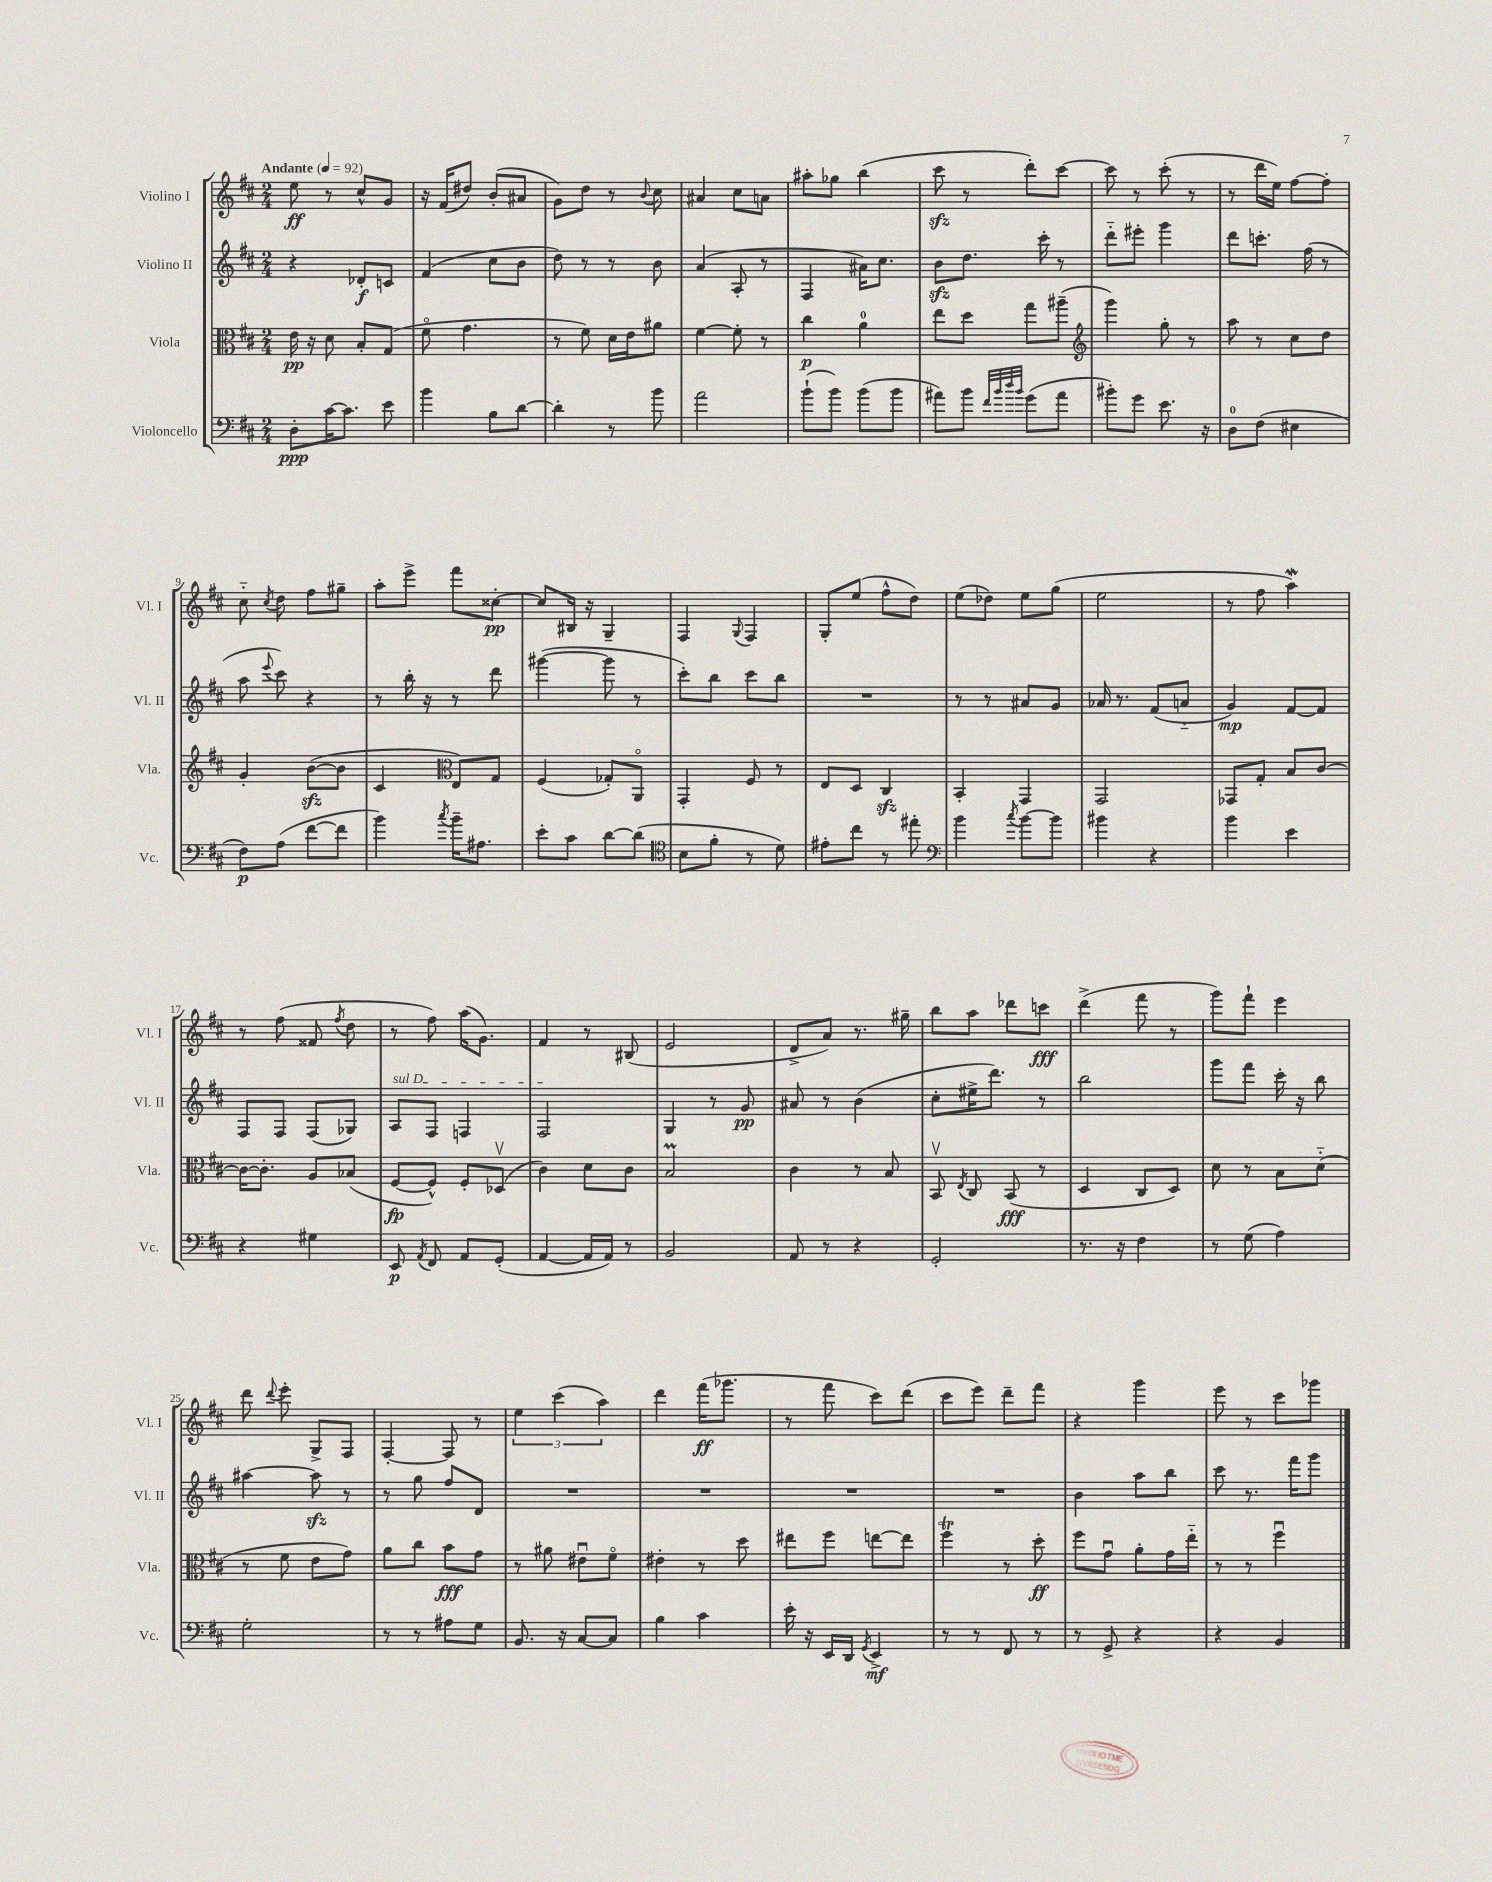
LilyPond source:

<<
\new StaffGroup <<
\new Staff = "s0" \with { instrumentName = "Violino I" shortInstrumentName = "Vl. I" } {
    \clef treble \key d \major \numericTimeSignature \time 2/4 \tempo "Andante" 4 = 92
    \autoBeamOff e''8\ff r8 cis''8[-^ g'8] |
    r16 fis'16[( dis''8]) b'8[-.( ais'8] |
    g'8[) d''8] r8 \appoggiatura { b'8 } cis''8 |
    ais'4 cis''8[ a'8] |
    ais''8[-. ges''8] b''4( |
    cis'''8\sfz r8 d'''8[-.) cis'''8]~ |
    cis'''8 r8 cis'''8-.( r8 |
    r8 d'''16[ e''16]) fis''8[~ fis''8]-. |
    cis''8-_ \acciaccatura { cis''8 } d''8 fis''8[ gis''8]-- |
    a''8[-. e'''8]-> fis'''8[ cisis''8]~-.\pp |
    cisis''8[ bis16] r16 g4-- |
    fis4 \appoggiatura { g8 } fis4 |
    g8[-. e''8]( fis''8[-^ d''8]) |
    e''8[( des''8]) e''8[ g''8]( |
    e''2 |
    r8 fis''8 a''4\mordent) |
    r8 fis''8( fisis'8 \acciaccatura { fis''8 } d''8 |
    r8 fis''8) a''16[( g'8.]) |
    fis'4 r8 bis8( |
    e'2 |
    d'8[-> a'8]) r8. gis''16-- |
    b''8[ a''8] des'''8[ c'''8]\fff |
    d'''4->( fis'''8 r8 |
    g'''8[) fis'''8]-! e'''4 |
    d'''8 \appoggiatura { d'''8 } e'''8-. g8[-> fis8] |
    fis4~-. fis8 r8 |
    \tuplet 3/2 { e''4 cis'''4( a''4) } |
    d'''4 fis'''16[\ff( ges'''8.] |
    r8 fis'''8 cis'''8[) d'''8]( |
    cis'''8[ e'''8]) d'''8[-- fis'''8] |
    r4 g'''4 |
    e'''8 r8 cis'''8[ ges'''8] \bar "|." |
}
\new Staff = "s1" \with { instrumentName = "Violino II" shortInstrumentName = "Vl. II" } {
    \clef treble \key d \major \numericTimeSignature \time 2/4
    \autoBeamOff r4 des'8[-.\f c'8] |
    fis'4( cis''8[ b'8] |
    d''8) r8 r8 b'8 |
    a'4( a8-. r8 |
    fis4 ais'16[) cis''8.] |
    b'8[\sfz d''8.] cis'''16-. r8 |
    d'''8[-_ eis'''8]-. g'''4 |
    d'''8[ c'''8.]-. fis''16( r8 |
    a''8 \appoggiatura { e'''8 } cis'''8) r4 |
    r8 b''16-. r16 r8 d'''8 |
    gis'''4~( gis'''8 r8 |
    cis'''8[-.) b''8] cis'''8[ b''8] |
    R2 |
    r8 r8 ais'8[ g'8] |
    aes'16 r8. fis'8[( a'8]-_ |
    g'4\mp) fis'8[~ fis'8] |
    fis8[ fis8] fis8[( ges8]) |
    \once \override TextSpanner.bound-details.left.text = \markup { \italic "sul D" } a8[\startTextSpan fis8] f4 |
    fis2\stopTextSpan |
    g4 r8 g'8\pp |
    ais'8 r8 b'4( |
    cis''8[-. eis''16-> d'''8.]) r8 |
    b''2 |
    g'''8[ fis'''8] cis'''16-. r16 b''8 |
    ais''4~ ais''8\sfz r8 |
    r8 g''8 fis''8[ d'8] |
    R2 |
    R2 |
    R2 |
    R2 |
    b'4 a''8[ b''8] |
    cis'''8 r8. fis'''16[ g'''8] \bar "|." |
}
\new Staff = "s2" \with { instrumentName = "Viola" shortInstrumentName = "Vla." } {
    \clef alto \key d \major \numericTimeSignature \time 2/4
    \autoBeamOff e'16\pp r16 d'8 b8[-. g8]( |
    fis'8\flageolet g'4. |
    r8 fis'8) d'16[ e'16 ais'8] |
    fis'4~ fis'8-. r8 |
    cis''4\p a'4-0 |
    e''8[ d''8] g''8[ ais''8]--( |
    \clef treble g'''4) g''8-. r8 |
    a''8 r8 cis''8[ d''8] |
    g'4-. b'8[~\sfz( b'8] |
    cis'4 \clef alto e8[) g8] |
    fis4( ges8[-.) a,8]\flageolet |
    g,4-. fis8 r8 |
    e8[ d8] cis4\sfz |
    b,4-. g,4 |
    g,2 |
    ges,8[ g8]-. b8[ cis'8]~ |
    cis'16[~ cis'8.]-. a8[ bes8]( |
    fis8[~\fp fis8]-^) fis8[-. des8]\upbow( |
    cis'4) d'8[ cis'8] |
    b2\prall |
    cis'4 r8 b8 |
    b,8\upbow \acciaccatura { e8 } cis8 b,8\fff( r8 |
    d4 cis8[ d8]) |
    d'8 r8 b8[ d'8]-_( |
    r8 fis'8 e'8[ g'8]) |
    a'8[ cis''8] b'8[\fff g'8] |
    r8 ais'8 eis'8[\downbow fis'8]\flageolet |
    eis'4-. r8 d''8 |
    eis''8[ fis''8] e''8[~ e''8] |
    fis''4\trill r8 d''8-.\ff |
    fis''8[ g'8]\downbow a'8[-. g'16 e''16]-_ |
    r8 r8 fis''4\downbow \bar "|." |
}
\new Staff = "s3" \with { instrumentName = "Violoncello" shortInstrumentName = "Vc." } {
    \clef bass \key d \major \numericTimeSignature \time 2/4
    \autoBeamOff d8[-.\ppp cis'16~ cis'8.] e'8 |
    b'4 b8[ d'8]~ |
    d'4-. r8 b'8 |
    a'2 |
    b'8[-!( b'8]) b'8[( b'8] |
    ais'8[) b'8] \grace { fis'32[ b'32 d''32 b'32] } g'8[( ais'8] |
    bis'8[-.) g'8] e'8. r16 |
    d8[-0 fis8]( eis4 |
    fis8[\p) a8]( fis'8[~ fis'8] |
    b'4) \acciaccatura { cis''8 } b'16[-- ais8.] |
    e'8[-. cis'8] d'8[~ d'8]( |
    \clef tenor b8[ fis'8]-. r8 d'8) |
    eis'8[-. cis''8] r8 eis''8-. |
    \clef bass b'4 \acciaccatura { cis''8 } b'8[~ b'8] |
    bis'4 r4 |
    b'4 e'4 |
    r4 gis4 |
    e,8\p \acciaccatura { a,8 } fis,8 a,8[ g,8]-.( |
    a,4~ a,16[ a,16]) r8 |
    b,2 |
    a,8 r8 r4 |
    g,2-. |
    r8. r16 fis4 |
    r8 g8( a4) |
    g2-. |
    r8 r8 ais8[ g8] |
    b,8. r16 cis8[~ cis8] |
    b4 cis'4 |
    e'16-. r16 e,16[ d,16] \acciaccatura { g,8 } e,4->\mf |
    r8 r8 fis,8 r8 |
    r8 g,8-> r4 |
    r4 b,4 \bar "|." |
}
>>
>>
